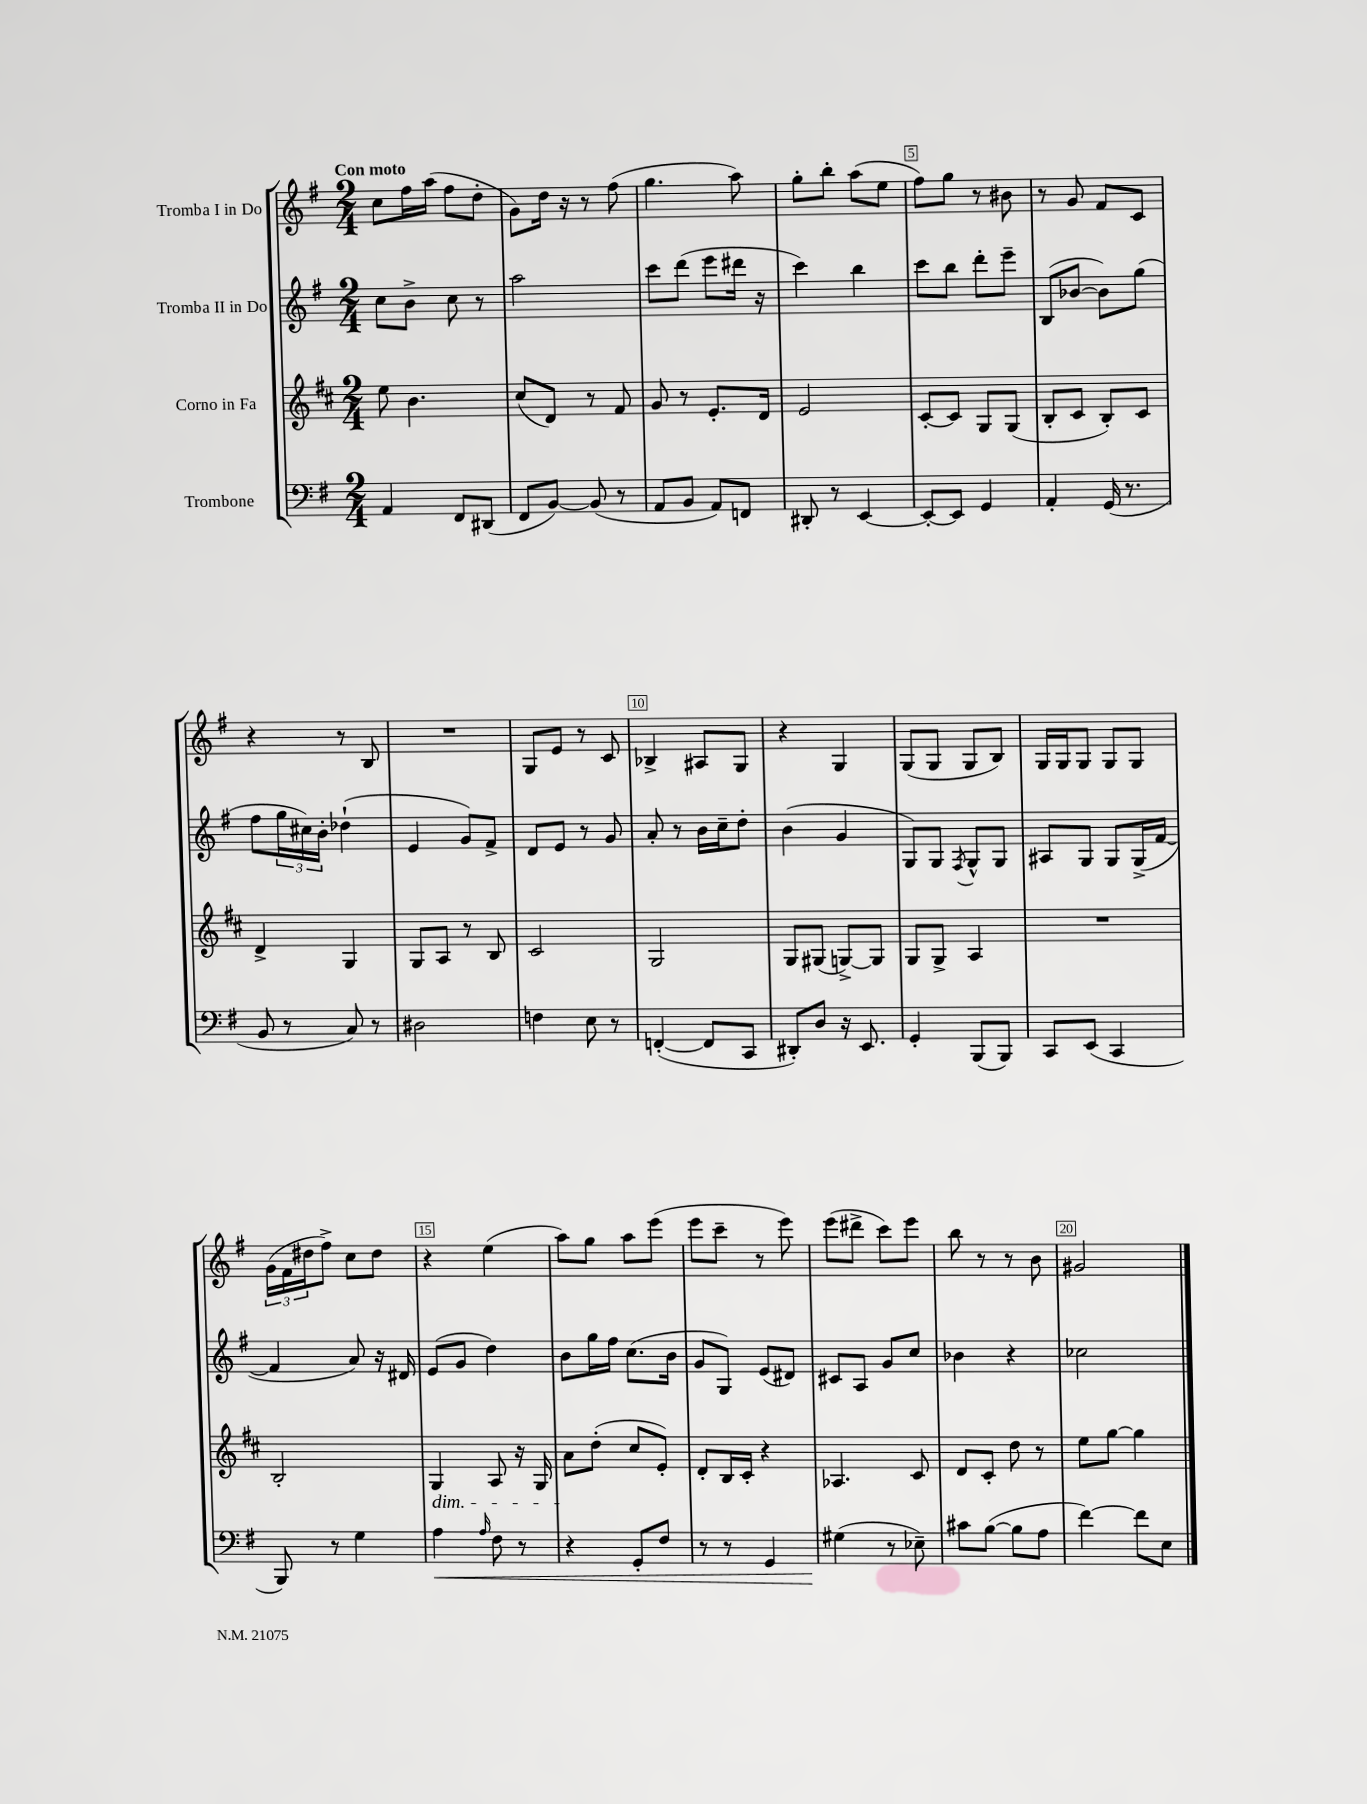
<<
\new StaffGroup <<
\new Staff = "s0" \with { instrumentName = "Tromba I in Do" } {
    \clef treble \key g \major \numericTimeSignature \time 2/4 \tempo "Con moto"
    c''8 fis''16 a''16( fis''8 d''8-. |
    g'8) d''16 r16 r8 fis''8( |
    g''4. a''8) |
    g''8-. b''8-. a''8( e''8 |
    fis''8) g''8 r8 bis'8 |
    r8 g'8 fis'8 c'8 |
    r4 r8 b8 |
    R2 |
    g8 e'8 r8 c'8 |
    bes4-> ais8 g8 |
    r4 g4 |
    g8( g8 g8 b8) |
    g16 g16 g8 g8 g8 |
    \tuplet 3/2 { g'16( fis'16 dis''16 } fis''8->) c''8 dis''8 |
    r4 e''4( |
    a''8) g''8 a''8 e'''8( |
    e'''8 c'''8-- r8 e'''8) |
    e'''8( dis'''8-> c'''8) e'''8 |
    b''8 r8 r8 b'8 |
    gis'2 \bar "|." |
}
\new Staff = "s1" \with { instrumentName = "Tromba II in Do" } {
    \clef treble \key g \major \numericTimeSignature \time 2/4
    c''8 b'8-> c''8 r8 |
    a''2 |
    c'''8 d'''8( e'''8 dis'''16 r16 |
    c'''4) b''4 |
    c'''8 b''8 d'''8-. e'''8-- |
    b8( bes'8~ bes'8) g''8( |
    fis''8 \tuplet 3/2 { g''16 cis''16) b'16-. } des''4-!( |
    e'4 g'8) fis'8-> |
    d'8 e'8 r8 g'8 |
    a'8-. r8 b'16 c''16-- d''8-. |
    b'4( g'4 |
    g8) g8 \acciaccatura { fis8 } g8-^ g8 |
    ais8 g8 g8 g16->( fis'16~ |
    fis'4 a'8) r16 dis'16 |
    e'8( g'8 d''4) |
    b'8 g''16 fis''16 c''8.( b'16 |
    g'8 g8) e'8( dis'8) |
    cis'8 a8 g'8 c''8 |
    bes'4 r4 |
    ces''2 \bar "|." |
}
\new Staff = "s2" \with { instrumentName = "Corno in Fa" } {
    \clef treble \key d \major \numericTimeSignature \time 2/4
    e''8 b'4. |
    cis''8( d'8) r8 fis'8 |
    g'8 r8 e'8.-. d'16 |
    e'2 |
    cis'8~-. cis'8 g8 g8( |
    b8-. cis'8 b8-.) cis'8 |
    d'4-> g4 |
    g8 a8 r8 b8 |
    cis'2 |
    g2 |
    g8 gis8( g8~->) g8 |
    g8 g8-> a4 |
    R2 |
    b2-. |
    g4\dim a8 r16 g16 |
    a'8\! d''8-.( cis''8 e'8-.) |
    d'8-. b16 cis'16-. r4 |
    aes4. cis'8 |
    d'8 cis'8-. d''8 r8 |
    e''8 g''8~ g''4 \bar "|." |
}
\new Staff = "s3" \with { instrumentName = "Trombone" } {
    \clef bass \key g \major \numericTimeSignature \time 2/4
    a,4 fis,8 dis,8( |
    fis,8 b,8~) b,8( r8 |
    a,8 b,8 a,8) f,8 |
    dis,8-. r8 e,4~ |
    e,8~-. e,8 g,4 |
    a,4-. g,16( r8. |
    b,8 r8 c8) r8 |
    dis2 |
    f4 e8 r8 |
    f,4~-.( f,8 c,8 |
    dis,8-.) d8 r16 e,8. |
    g,4-. b,,8( b,,8) |
    c,8 e,8( c,4 |
    b,,8) r8 g4 |
    a4\< \grace { a16 } fis8 r8 |
    r4 g,8-. fis8 |
    r8 r8 g,4 |
    gis4\!( r8 ees8--) |
    cis'8 b8~( b8 a8 |
    fis'4~) fis'8 e8 \bar "|." |
}
>>
>>
\layout { \context { \Score \override BarNumber.break-visibility = ##(#f #t #t) barNumberVisibility = #(every-nth-bar-number-visible 5) \override BarNumber.stencil = #(make-stencil-boxer 0.1 0.3 ly:text-interface::print) } }
